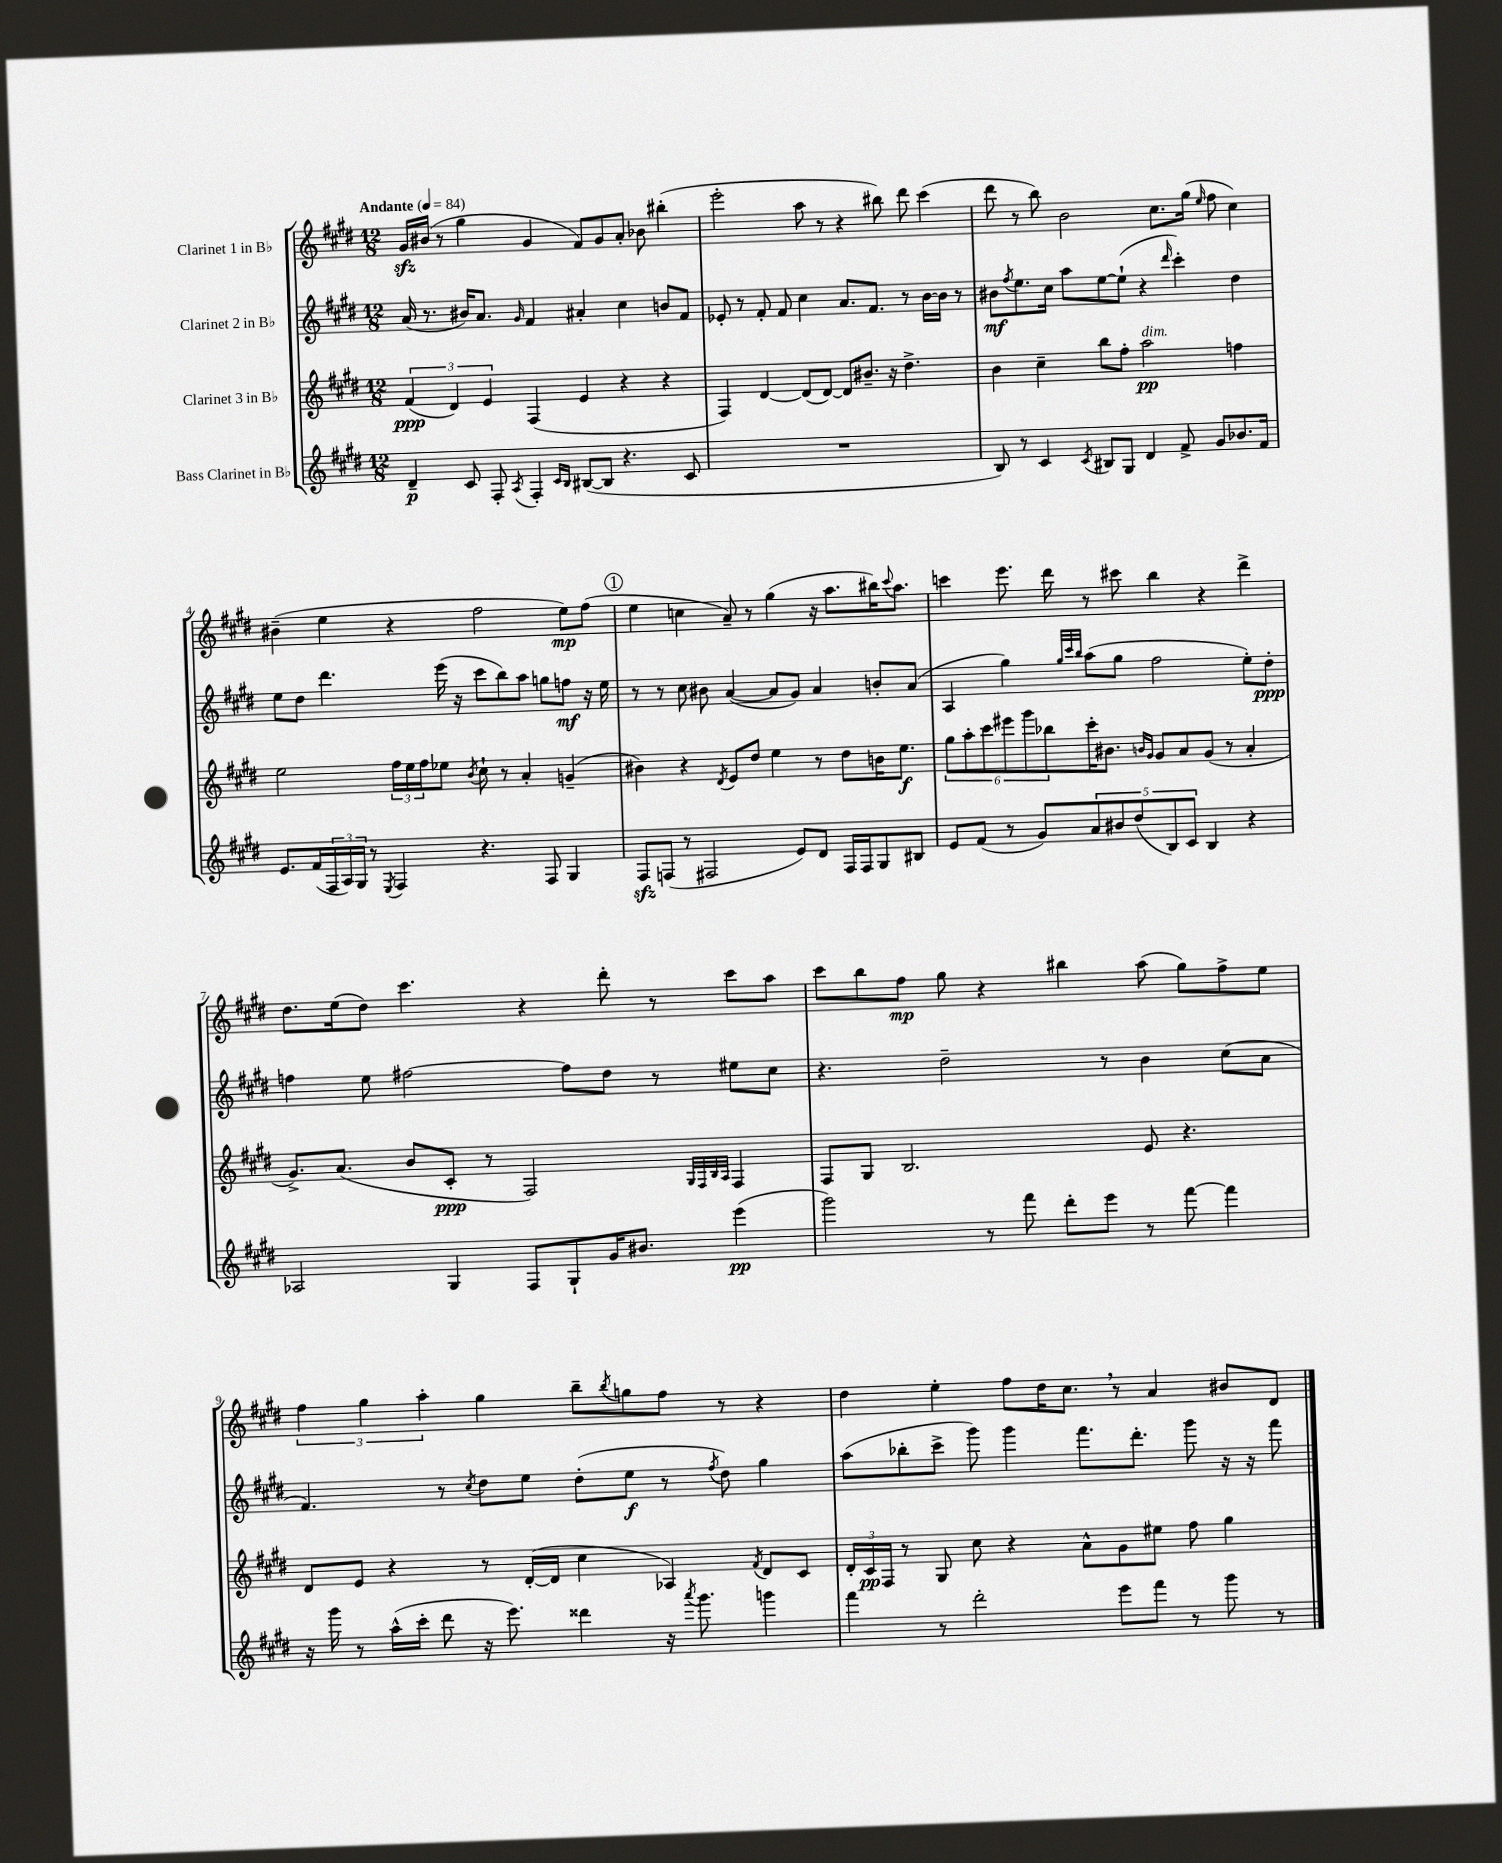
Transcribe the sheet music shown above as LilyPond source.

<<
\new StaffGroup <<
\new Staff = "s0" \with { instrumentName = "Clarinet 1 in Bb" } {
    \clef treble \key e \major \numericTimeSignature \time 12/8 \tempo "Andante" 4 = 84
    gis'16\sfz bis'16( r8 gis''4 gis'4 fis'8) gis'8 a'8-. bes'8 bis''4-.( |
    e'''2-. a''8 r8 r4 bis''8) dis'''8 cis'''4( |
    dis'''8 r8 b''8) b'2 cis''8. gis''16( \grace { e''16 } fis''8 cis''4) |
    bis'4--( e''4 r4 fis''2 e''8\mp) fis''8( |
    \mark \markup { \circle "1" } e''4 c''4 a'8--) r8 gis''4( r16 a''8. bis''16) \appoggiatura { cis'''8 } a''8. |
    c'''4 e'''8. dis'''16 r8 cis'''8 b''4 r4 dis'''4-> |
    dis''8. e''16( dis''8) cis'''4. r4 dis'''8-. r8 cis'''8 a''8 |
    cis'''8 b''8 fis''8\mp gis''8 r4 bis''4 a''8( gis''8) fis''8-> e''8 |
    \tuplet 3/2 { fis''4 gis''4 a''4-. } gis''4 b''8-- \acciaccatura { b''8 } g''8 fis''8 r8 r4 |
    dis''4 e''4-. fis''8 dis''16 cis''8. \breathe r8 a'4 bis'8 dis'8 \bar "|." |
}
\new Staff = "s1" \with { instrumentName = "Clarinet 2 in Bb" } {
    \clef treble \key e \major \numericTimeSignature \time 12/8
    a'16( r8. bis'16) a'8. \grace { gis'16 } fis'4 ais'4-. cis''4 b'8 fis'8 |
    ees'8-. r8 fis'8-. fis'8 cis''4 a'8. fis'8. r8 b'16~ b'16 r8 |
    bis'8\mf \acciaccatura { fis''8 } e''8. cis''16 a''8 e''8~ e''8-!( r4 \grace { dis'''16 } cis'''4-.) dis''4 |
    e''8 dis''8 dis'''4. e'''16( r16 cis'''8 b''8) a''8 g''8 f''8\mf r16 e''16 |
    \mark \markup { \circle "1" } r8 r8 cis''8 bis'8 a'4~( a'8 gis'8) a'4 b'8-. a'8( |
    a4 gis''4) \grace { gis''32 cis'''32 b''32 } a''8( gis''8 fis''2 e''8-.) dis''8-.\ppp |
    f''4 e''8 fis''2~ fis''8 dis''8 r8 eis''8 cis''8 |
    r4. dis''2-- r8 b'4 cis''8( a'8 |
    fis'4.) r8 \acciaccatura { cis''8 } dis''8 e''8 dis''8-.( e''8\f r8 \acciaccatura { fis''8 } dis''8) gis''4 |
    a''8( bes''8-. cis'''8-> gis'''8) gis'''4 fis'''8. dis'''8.-. gis'''8 r16 r16 fis'''8 \bar "|." |
}
\new Staff = "s2" \with { instrumentName = "Clarinet 3 in Bb" } {
    \clef treble \key e \major \numericTimeSignature \time 12/8
    \tuplet 3/2 { fis'4\ppp( dis'4) e'4 } fis4( e'4 r4 r4 |
    fis4) dis'4~ dis'8( dis'8~) dis'8 bis'8.-- r16 dis''4.-> |
    b'4 cis''4-- b''8 fis''8-. a''2\pp^\markup { \italic "dim." } f''4 |
    e''2 \tuplet 3/2 { fis''16 e''16 fis''16 } ees''8 \acciaccatura { b'8 } cis''8-! r8 a'4-. g'4--( |
    \mark \markup { \circle "1" } bis'4) r4 \acciaccatura { dis'8 } e'8 dis''8 e''4 r8 dis''8 b'16 e''8.\f |
    \tuplet 6/4 { gis''8 a''8-. cis'''8 eis'''8 gis'''8 bes''8 } cis'''16-. bis'8. \grace { b'16 gis'16 } gis'8 a'8 gis'8( r8 a'4-. |
    gis'8.->) a'8.( b'8 cis'8-.\ppp r8 fis2) \grace { gis32 fis32 b32 a32 } fis4 |
    fis8 gis8 b2. e'8 r4. |
    dis'8 e'8 r4 r8 dis'16~-.( dis'16 cis''4 aes4) \acciaccatura { fis'8 } dis'8 cis'8 |
    \tuplet 3/2 { dis'16-. cis'16\pp fis16 } r8 gis8 cis''8 r4 a'8-^ gis'8 eis''8 fis''8 gis''4 \bar "|." |
}
\new Staff = "s3" \with { instrumentName = "Bass Clarinet in Bb" } {
    \clef treble \key e \major \numericTimeSignature \time 12/8
    dis'4--\p cis'8 fis8-. \acciaccatura { a8 } fis4-. \grace { cis'16 b16 } bis8~( bis8 r4. cis'8 |
    R1. |
    b8) r8 cis'4 \acciaccatura { cis'8 } bis8 gis8 dis'4 fis'8-> gis'8 bes'8. fis'16 |
    e'8. fis'16( \tuplet 3/2 { fis16 a16) gis16 } r8 \acciaccatura { e8 } fis4 r4. fis8 gis4 |
    \mark \markup { \circle "1" } fis8\sfz f8( r8 fis2 e'8) dis'8 fis16 fis16 gis8 bis8 |
    e'8 fis'8( r8 gis'8) \tuplet 5/4 { a'8 bis'8 dis''8( b8) cis'8 } b4 r4 |
    aes2 gis4 fis8 gis8-! gis'16 bis'8. e'''4\pp( |
    gis'''2) r8 fis'''8 dis'''8-. e'''8 r8 fis'''8~ fis'''4 |
    r16 gis'''16 r8 a''16-^( cis'''16-. dis'''8 r16 e'''8.) disis'''4 r16 \acciaccatura { a'''8 } gis'''8. g'''4 |
    fis'''4 r8 dis'''2-. e'''8 fis'''8 r8 gis'''8 r8 \bar "|." |
}
>>
>>
